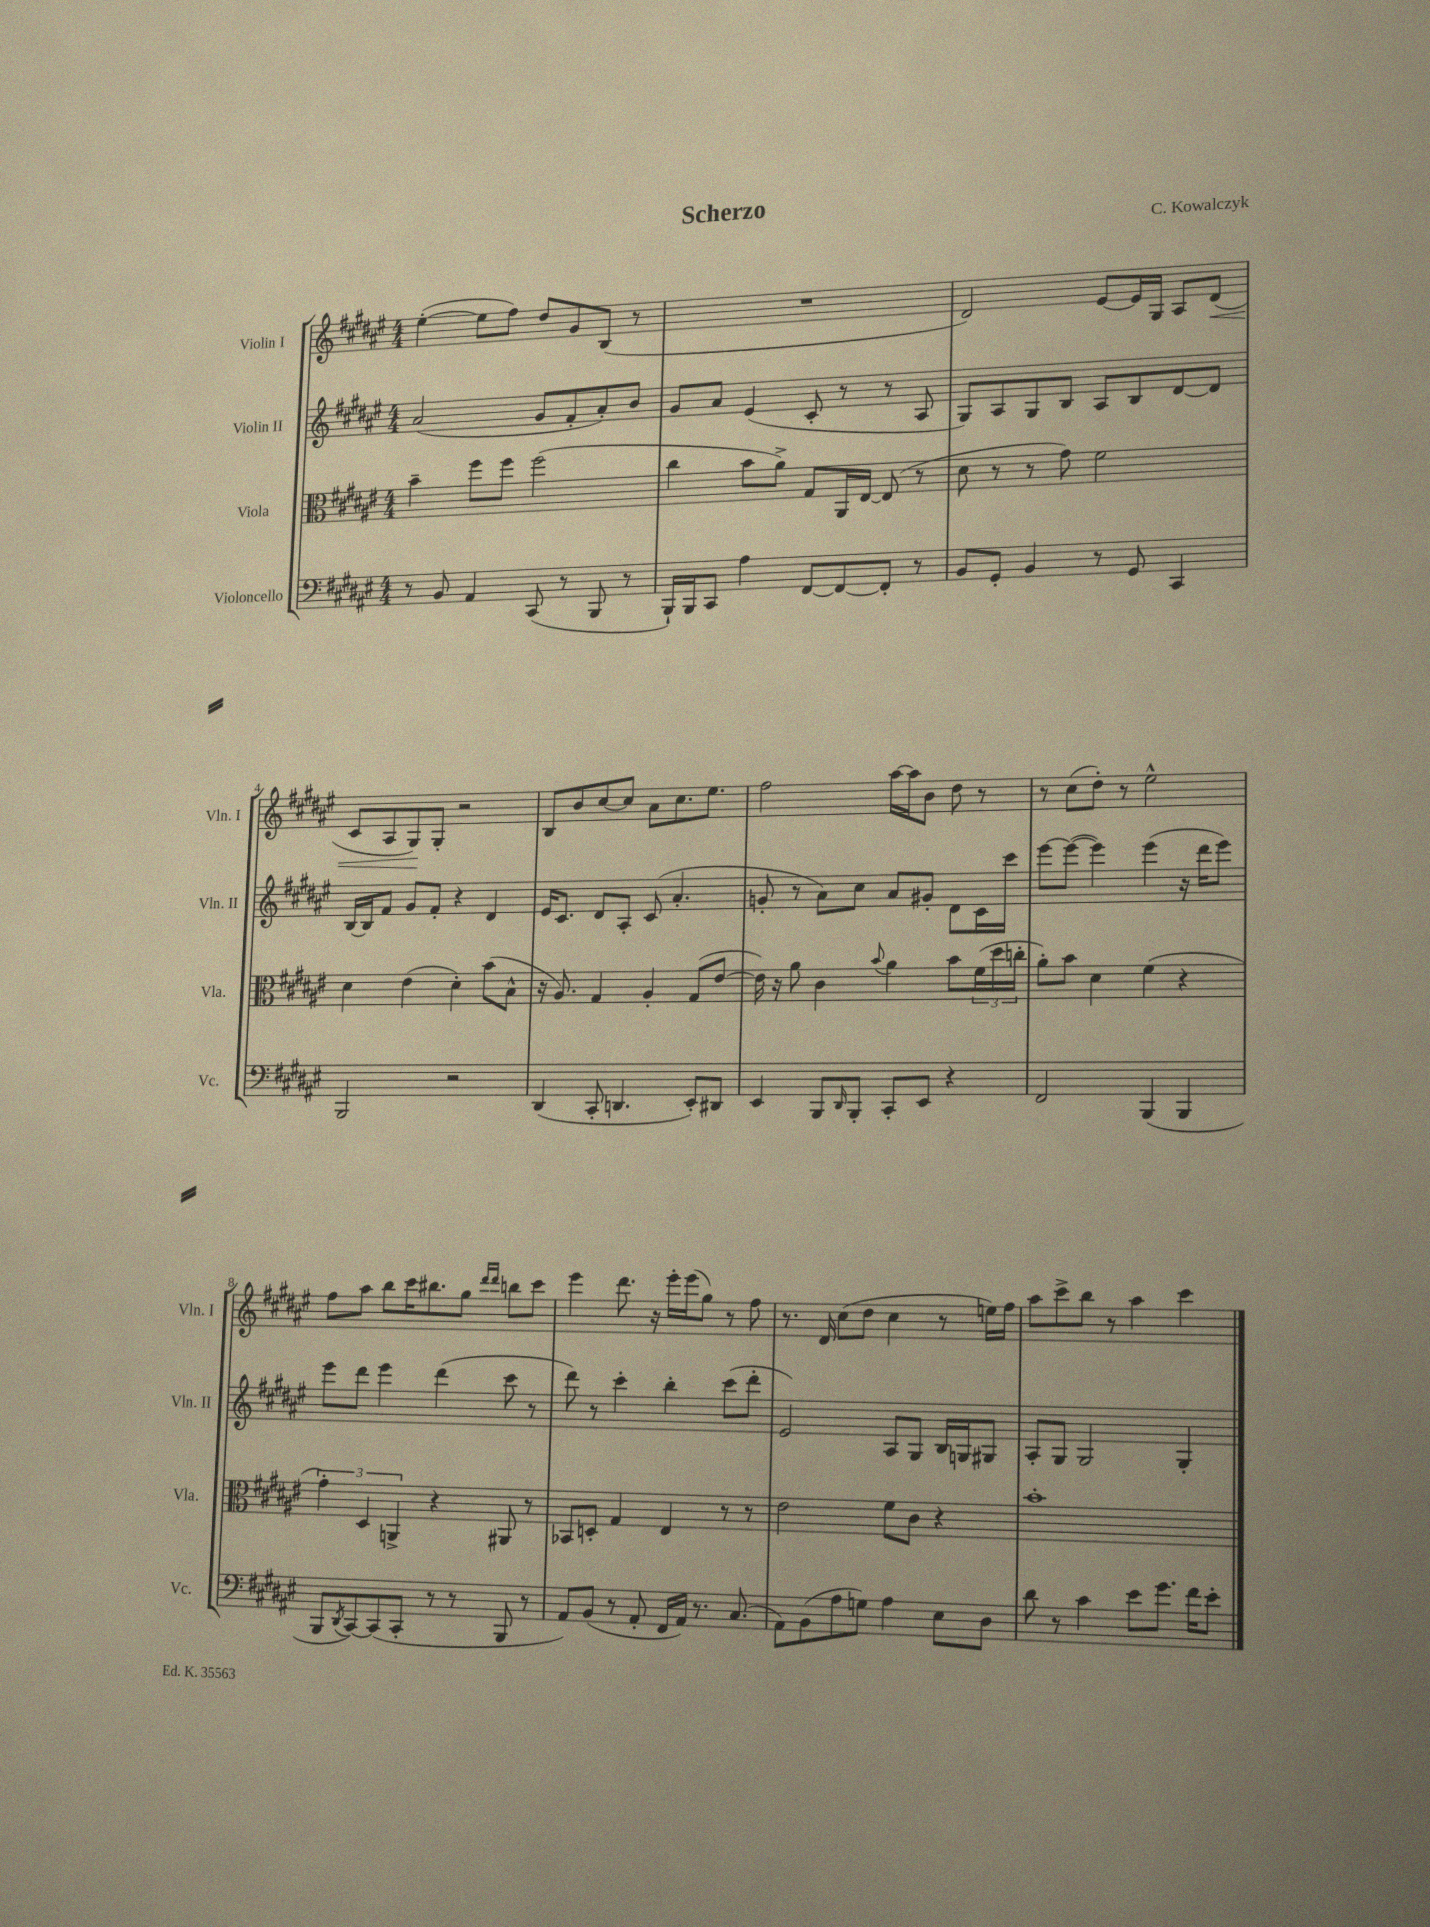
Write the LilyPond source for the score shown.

\header { title = "Scherzo" composer = "C. Kowalczyk" }
<<
\new StaffGroup <<
\new Staff = "s0" \with { instrumentName = "Violin I" shortInstrumentName = "Vln. I" } {
    \clef treble \key fis \major \numericTimeSignature \time 4/4
    eis''4~-.( eis''8 fis''8) dis''8 gis'8 b8( r8 |
    R1 |
    dis'2) eis'8~ eis'16 gis16 ais8 dis'8\<( |
    cis'8 ais8 gis8\!) gis8-. r2 |
    b8 b'8 cis''8~ cis''8 ais'8 cis''8. eis''8. |
    fis''2 ais''16~ ais''16 b'8 dis''8 r8 |
    r8 cis''8( dis''8-.) r8 eis''2-^ |
    fis''8 ais''8 b''8 cis'''16 bis''8. gis''8 \grace { dis'''16 dis'''16 } b''8 cis'''8 |
    eis'''4 dis'''8. r16 eis'''16-. eis'''16( gis''8) r8 fis''8 |
    r8. dis'16 cis''8( dis''8 cis''4 r8 e''16) fis''16 |
    ais''8 cis'''8-> b''8 r8 ais''4 cis'''4 \bar "|." |
}
\new Staff = "s1" \with { instrumentName = "Violin II" shortInstrumentName = "Vln. II" } {
    \clef treble \key fis \major \numericTimeSignature \time 4/4
    ais'2( gis'8 fis'8-. ais'8-.) b'8 |
    gis'8 ais'8 eis'4( cis'8-. r8 r8 ais8 |
    gis8) ais8 gis8 b8 ais8 b8 dis'8~ dis'8 |
    b16~ b16 fis'8 gis'8 fis'8-. r4 dis'4 |
    eis'16 cis'8. dis'8 ais8-. cis'8( ais'4.-. |
    g'8-. r8 ais'8) cis''8 ais'8 gis'8-. dis'8 cis'16 cis'''16 |
    eis'''8~ eis'''8~( eis'''4) eis'''4( r16 dis'''16 eis'''8) |
    eis'''8 dis'''8 eis'''4 dis'''4( cis'''8 r8 |
    dis'''8) r8 cis'''4-. b''4-. cis'''8( dis'''8-. |
    eis'2) ais8 gis8 b16 g16 gis8 |
    ais8-. gis8 gis2 gis4-. \bar "|." |
}
\new Staff = "s2" \with { instrumentName = "Viola" shortInstrumentName = "Vla." } {
    \clef alto \key fis \major \numericTimeSignature \time 4/4
    b'4-- fis''8 fis''8 fis''2( |
    cis''4 b'8 ais'8->) gis8 ais,16 eis16~ eis8( r8 |
    dis'8 r8 r8 gis'8) fis'2 |
    dis'4 eis'4( dis'4-.) b'8( b8-^ |
    r16 ais8.) gis4 ais4-. gis8( eis'8~ |
    eis'16) r16 ais'8 cis'4 \appoggiatura { b'8 } ais'4 b'8 \tuplet 3/2 { fis'16( dis''16 c''16-. } |
    ais'8-.) b'8 dis'4 fis'4( r4 |
    \tuplet 3/2 { gis'4-.) dis4 a,4-> } r4 ais,8 r8 |
    bes,8 d8-. gis4 eis4 r8 r8 |
    eis'2 fis'8 cis'8 r4 |
    b'1-. \bar "|." |
}
\new Staff = "s3" \with { instrumentName = "Violoncello" shortInstrumentName = "Vc." } {
    \clef bass \key fis \major \numericTimeSignature \time 4/4
    r8 b,8 ais,4 cis,8( r8 b,,8 r8 |
    b,,16-!) b,,16 cis,8 ais4 fis,8~ fis,8~ fis,8-. r8 |
    b,8 gis,8-. b,4 r8 gis,8 cis,4 |
    b,,2 r2 |
    dis,4( cis,8-. d,4. eis,8-.) dis,8 |
    eis,4 b,,8 \grace { dis,16 } b,,8-. cis,8-. eis,8 r4 |
    fis,2 b,,4( b,,4 |
    b,,8 \acciaccatura { dis,8 } cis,8~) cis,8( cis,8-. r8 r8 b,,8 r8 |
    ais,8) b,8( r8 ais,8-. fis,16 ais,16) r8. cis8.( |
    ais,8) b,8( ais8 g8) ais4 eis8 dis8 |
    dis'8 r8 cis'4 eis'8 gis'8. fis'16 eis'8-. \bar "|." |
}
>>
>>
